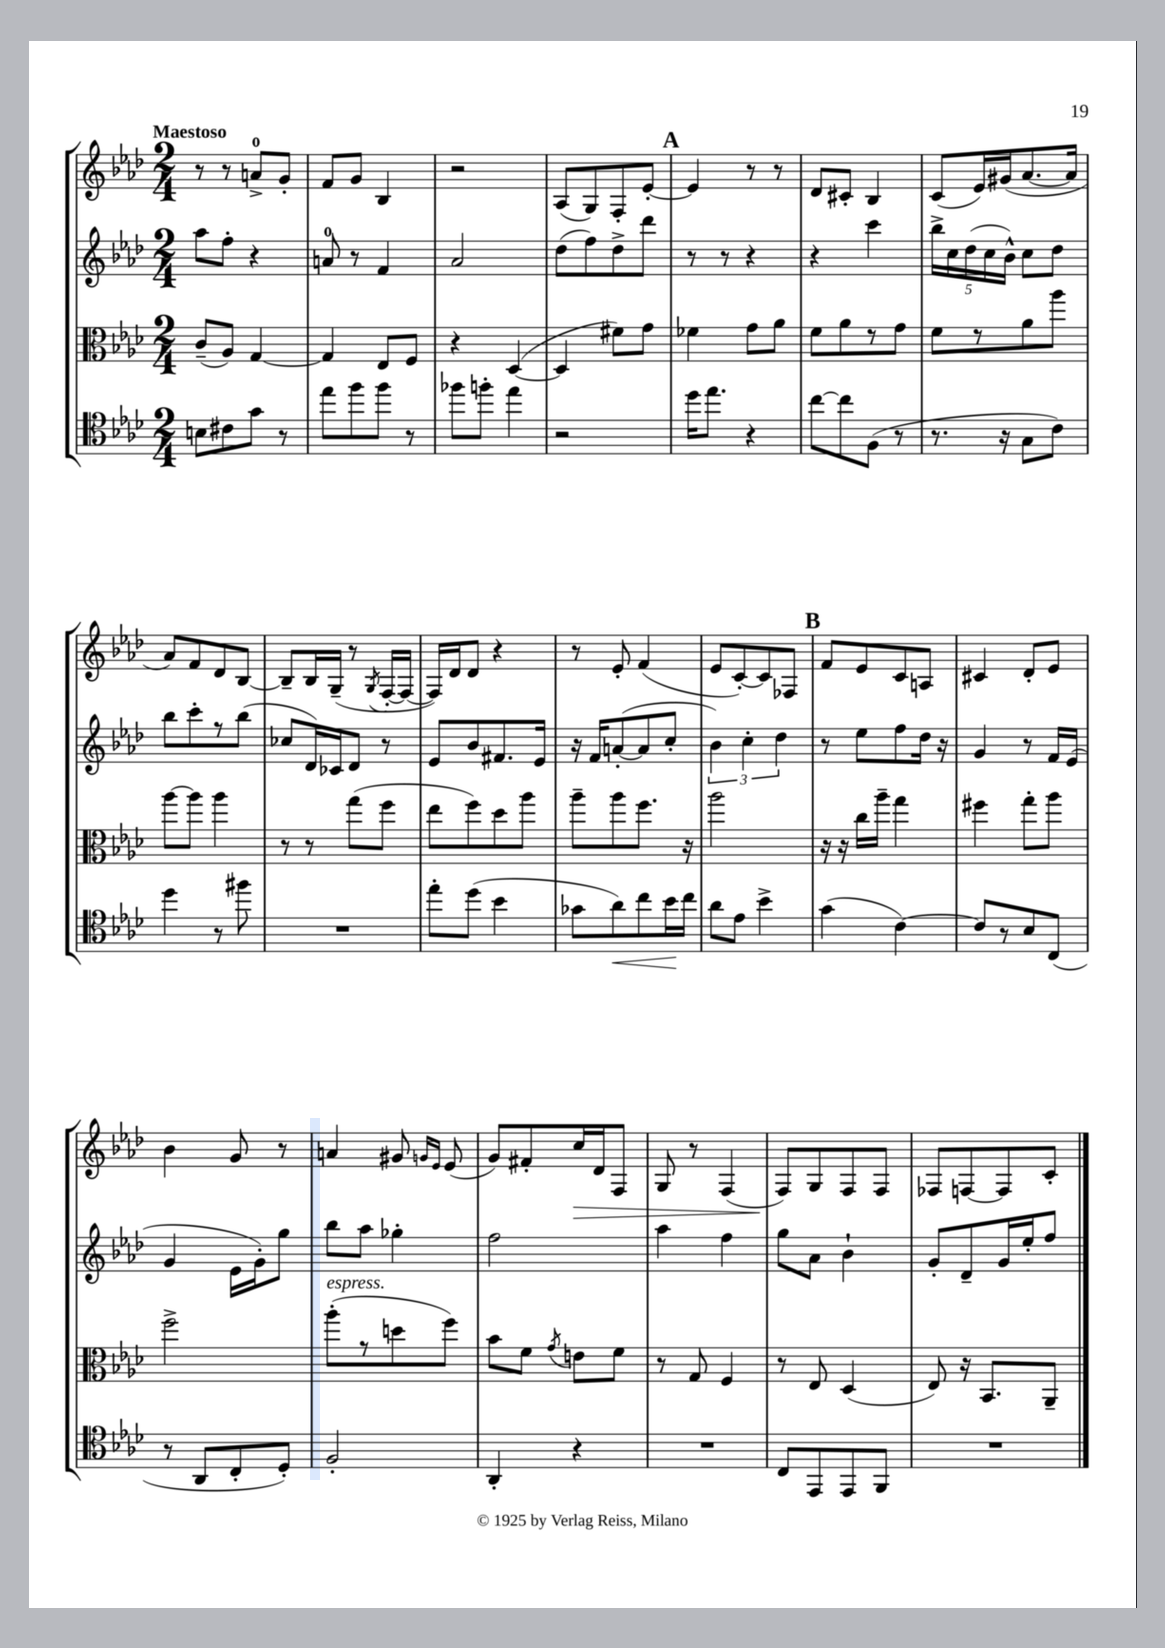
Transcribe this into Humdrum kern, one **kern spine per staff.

**kern	**kern	**kern	**kern
*staff4	*staff3	*staff2	*staff1
*clefC4	*clefC3	*clefG2	*clefG2
*k[b-e-a-d-]	*k[b-e-a-d-]	*k[b-e-a-d-]	*k[b-e-a-d-]
*M2/4	*M2/4	*M2/4	*M2/4
8B	(8c~	8aa-	8r
8c#	8A-)	8ff'	8r
8g	[4G	4r	8a^
8r	.	.	8g'
=	=	=	=
8ee-	4G]	8a	8f
8ff	.	8r	8g
8ff	8E-	4f	4B-
8r	8F	.	.
=	=	=	=
8ff-	4r	2a-	2r
8ff'	.	.	.
4ee-	([4D-	.	.
=	=	=	=
2r	4D-]	(8dd-	(8A-
.	.	8ff)	8G)
.	8f#)	8dd-^	8F'
.	8g	8ddd-	[8e-'
=	=	=	=
16dd-	4f-	8r	4e-]
8.ee-	.	.	.
.	.	8r	.
4r	8g	4r	8r
.	8a-	.	8r
=	=	=	=
[8cc	8f	4r	8d-
8cc]	8a-	.	8c#'
(8F	8r	4ccc	4B-
8r	8g	.	.
=	=	=	=
8.r	8f	20bb-^	(8c
.	.	20cc	.
.	.	(20dd-	.
.	8r	.	16e-)
.	.	20cc	.
16r	.	.	(16g#
.	.	20b-^^)	.
8G	8a-	8cc	[8.a-
8c)	8aa-	8dd-	.
.	.	.	16a-]
=	=	=	=
4dd-	[8aa-	8bb-	8a-)
.	8aa-]	8ccc'	8f
8r	4aa-	8r	8d-
8ff#	.	(8bb-	[8B-
=	=	=	=
2r	8r	8cc-	8B-~]
.	8r	16d-)	16B-
.	.	16c-	(16G~
.	(8gg	8d-	8r
.	.	.	8qG
.	8ff	8r	[16F'
.	.	.	16F_
=	=	=	=
8ee-'	8ee-	8e-	16F])
.	.	.	16d-
(8dd-	8ff)	8b-	8d-
4b-	8dd-	8.f#	4r
.	8aa-	.	.
.	.	16e-	.
=	=	=	=
8g-	8aa-~	16r	8r
.	.	16f	.
8a-)	8aa-	([8a'	8e-'
8cc	8.ff	8a]	(4f
16b-	.	8cc'	.
16cc	16r	.	.
=	=	=	=
8a-	2aa-	6b-)	8e-
8e-	.	.	[8c')
.	.	6cc'	.
4b-^	.	.	8c]
.	.	6dd-	.
.	.	.	8F-
=	=	=	=
(4g	16r	8r	8f
.	16r	.	.
.	16cc	8ee-	8e-
.	16aa-~	.	.
[4c)	4gg	8ff	8c
.	.	16dd-	8A
.	.	16r	.
=	=	=	=
8c]	4ff#	4g	4c#
8r	.	.	.
8B-	8gg'	8r	8d-'
(8C	8aa-	16f	8e-
.	.	(16e-	.
=	=	=	=
8r	2ff^	4g	4b-
8AA-	.	.	.
8C'	.	16e-	8g
.	.	16g')	.
8D-')	.	8gg	8r
=	=	=	=
2F'	(8aa-'	8bb-	4a
.	8r	8aa-	.
.	8dd	4gg-'	8g#
.	.	.	16qqg
.	.	.	16qqe-
.	8ff)	.	(8e-
=	=	=	=
4AA-'	8b-	2ff	8g)
.	8f	.	8f#'
.	8qg	.	.
4r	8e	.	16cc
.	.	.	16d-
.	8f	.	8F
=	=	=	=
2r	8r	4aa-	8G
.	8G	.	8r
.	4F	4ff	(4F
=	=	=	=
8C	8r	8gg	8F)
8EE-	8E-	8a-	8G
8EE-	(4D-	4b-`	8F
8FF	.	.	8F
=	=	=	=
2r	8E-)	8g'	8F-
.	16r	8d-~	[8F
.	8.BB-	.	.
.	.	16g	8F]
.	.	16ee-'	.
.	8AA-~	8ff	8c'
==	==	==	==
*-	*-	*-	*-
